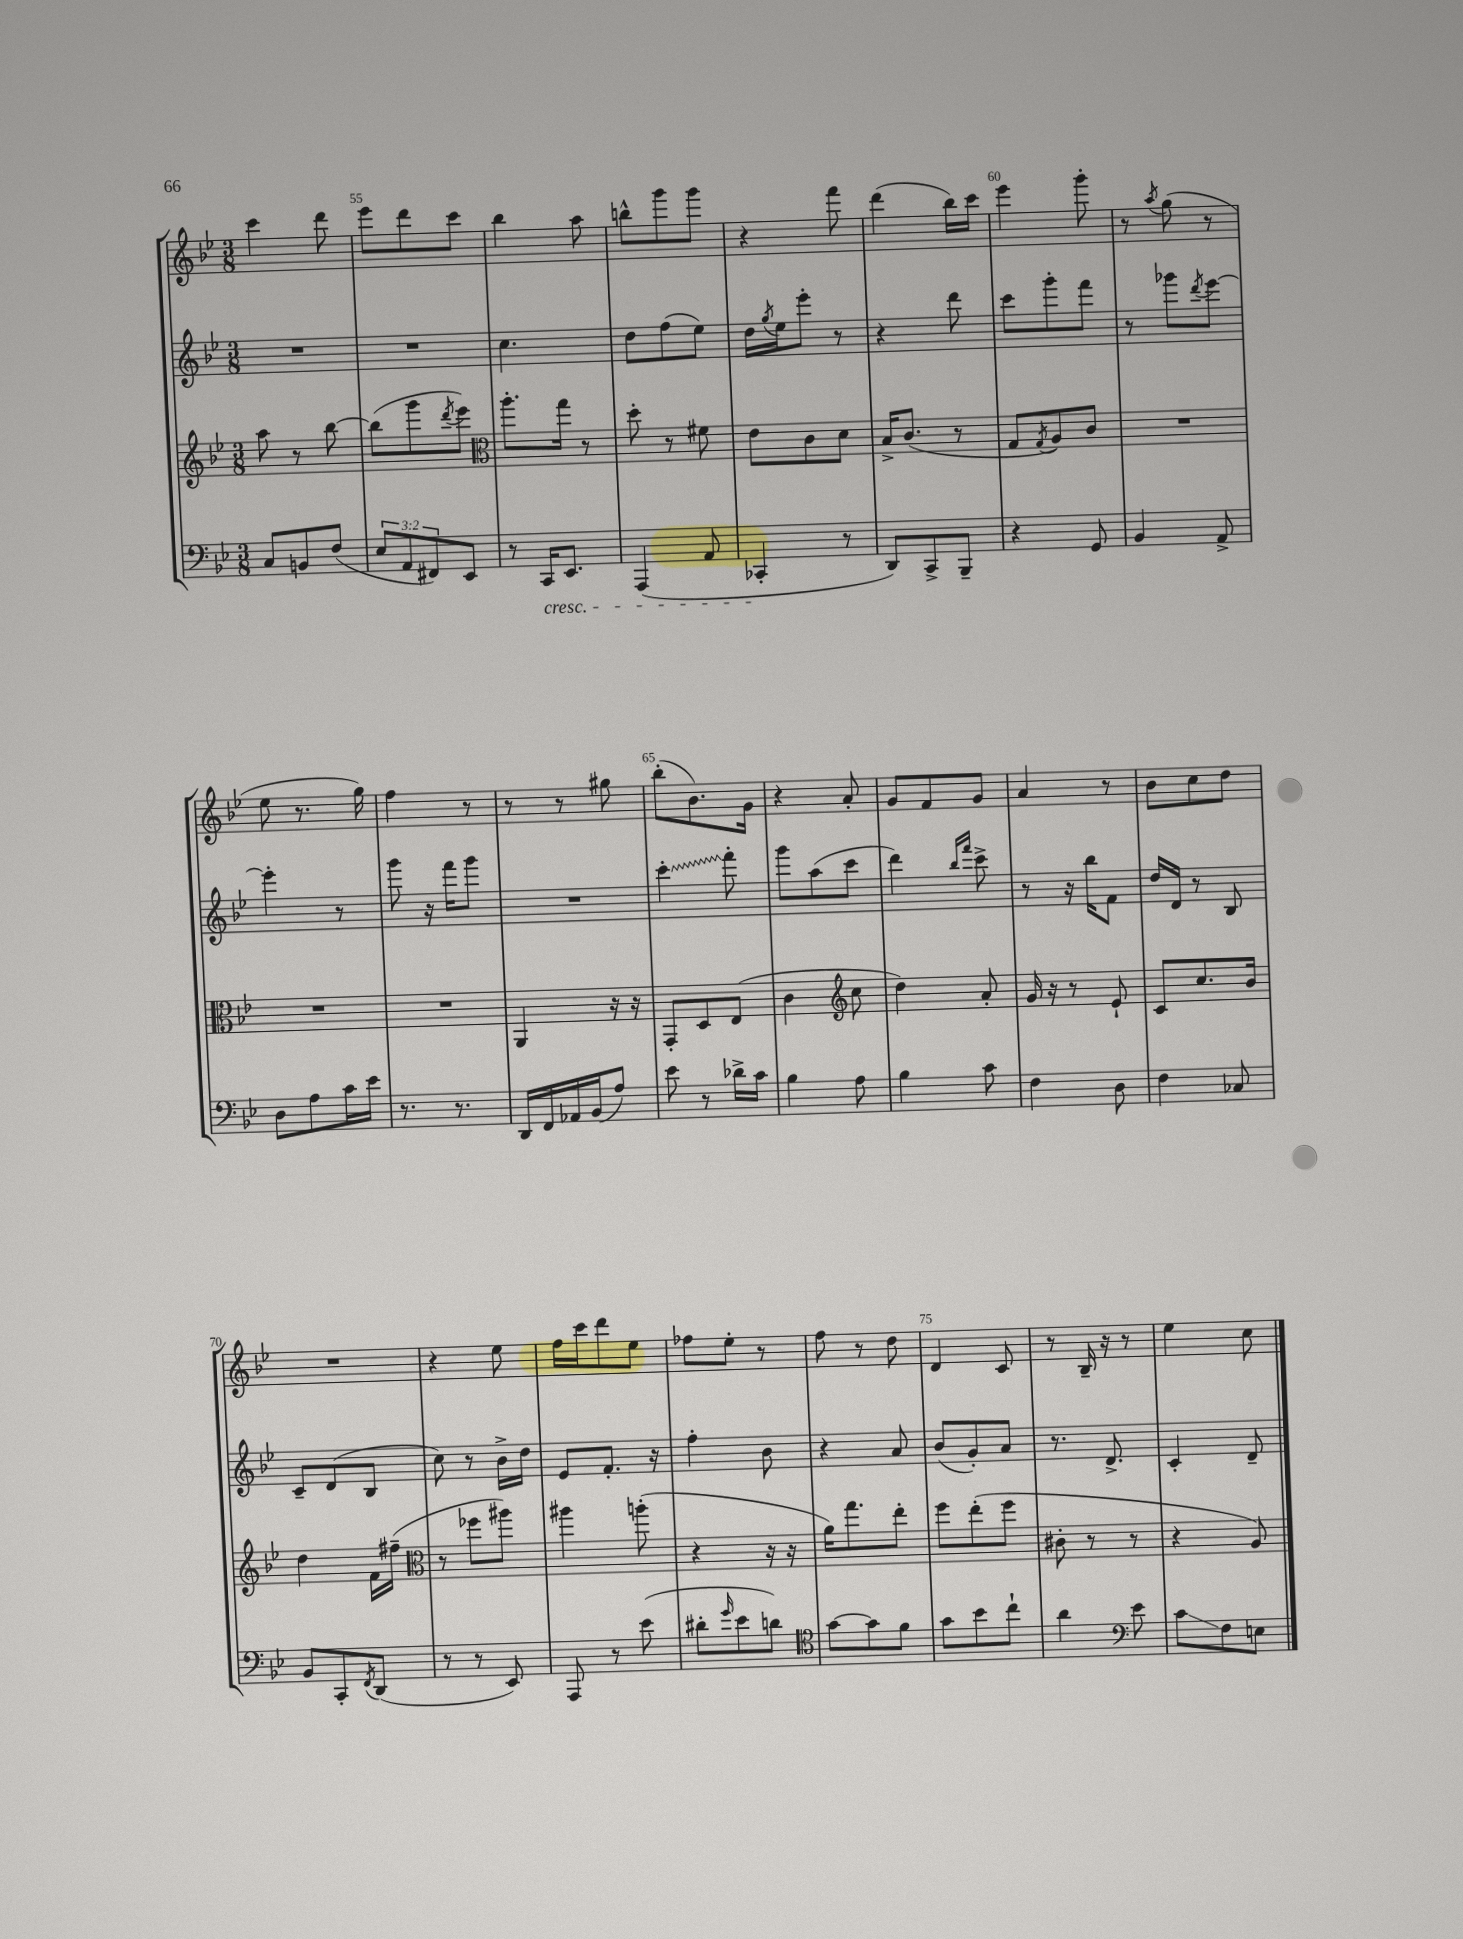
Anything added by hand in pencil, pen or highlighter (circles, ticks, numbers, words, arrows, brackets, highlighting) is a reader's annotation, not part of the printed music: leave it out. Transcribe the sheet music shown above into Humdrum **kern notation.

**kern	**kern	**kern	**kern
*staff4	*staff3	*staff2	*staff1
*clefF4	*clefG2	*clefG2	*clefG2
*k[b-e-]	*k[b-e-]	*k[b-e-]	*k[b-e-]
*M3/8	*M3/8	*M3/8	*M3/8
8C/L	8aa\	4.r	4ccc\
8BB/	8r	.	.
(8F/J	[8bb-\	.	8ddd\
=	=	=	=
12E-/L	(8bb-\]L	4.r	8eee-\L
12AA/	.	.	.
.	8ggg\	.	8ddd\
12FF#/)	.	.	.
.	8qddd/	.	.
8EE-/J	8eee-\J)	.	8ccc\J
=	=	=	=
*	*clefC3	*	*
8r	8.aa'\L	4.cc\	4bb-\
16CC/LK	.	.	.
8.EE-/J	16gg\Jk	.	.
.	8r	.	8aa\
=	=	=	=
(4AAA/	8dd'\	8dd\L	8bb^^\L
.	8r	(8ff\	8ggg\
8AA/	8f#\	8ee-\J)	8ggg\J
=	=	=	=
4CC-'/	8e-\L	16dd\LL	4r
.	.	8qgg/	.
.	.	16ee-\J	.
.	8c\	8eee-'\J	.
8r	8d\J	8r	8fff\
=	=	=	=
8DD/L)	16B-^/LK	4r	(4ddd\
.	(8.c/J	.	.
8CC^/	.	.	.
8BBB-~/J	8r	8ddd\	16bb-\LL)
.	.	.	16ccc\JJ
=	=	=	=
4r	8G/L	8ccc\L	4eee-\
.	8qG/	.	.
.	8A/)	8ggg'\	.
8GG/	8c/J	8fff\J	8ggg'\
=	=	=	=
4BB-/	4.r	8r	8r
.	.	.	8qaa/
.	.	8ggg-\L	(8gg\
.	.	8qddd/	.
8AA^/	.	[8eee-\J	8r
=	=	=	=
8D\L	4.r	4eee-'\]	8ee-\
8A\	.	.	8.r
16c\L	.	8r	.
16e-\JJ	.	.	16gg\)
=	=	=	=
8.r	4.r	8ggg\	4ff\
.	.	16r	.
8.r	.	16fff\LK	.
.	.	8ggg\J	8r
=	=	=	=
16DD/LL	4AA/	4.r	8r
16FF/	.	.	.
16AA-/	.	.	8r
(16BB-/J	.	.	.
8A/J)	16r	.	8gg#\
.	16r	.	.
=	=	=	=
8e-\	8GG'/L	4ccc'\	(8bb-'\L
8r	8D/	.	8.b-\)
16d-^\LL	(8E-/J	8fff'\	.
16c\JJ	.	.	16g\Jk
=	=	=	=
4B-\	4c\	8ggg\L	4r
.	.	(8aa\	.
*	*clefG2	*	*
8A\	8cc\	8ccc\J	8a'/
=	=	=	=
4B-\	4dd\)	4ddd\)	8g/L
.	.	.	8f/
.	.	16qqbb-/LL	.
.	.	16qqfff/JJ	.
8c\	8a'/	8ccc^\	8g/J
=	=	=	=
4F\	16g/	8r	4a/
.	16r	.	.
.	8r	16r	.
.	.	16bb-\LK	.
8D\	8e-`/	8f\J	8r
=	=	=	=
4F\	8c/L	16dd/LL	8b-\L
.	.	16d/JJ	.
.	8.cc/	8r	8cc\
8C-/	.	8B-/	8dd\J
.	16b-/Jk	.	.
=	=	=	=
8BB-/L	4dd\	8c~/L	4.r
8CC'/	.	(8d/	.
8qFF/	.	.	.
(8DD/J	16f\LL	8B-/J	.
.	(16ff#~\JJ	.	.
=	=	=	=
*	*clefC3	*	*
8r	8r	8cc\)	4r
8r	8ff-\L	8r	.
8EE-/)	8aa#\J)	16b-^\LL	8ee-\
.	.	16dd\JJ	.
=	=	=	=
8AAA/	4aa#\	8e-/L	16ff\LL
.	.	.	16ccc\J
8r	.	8.f'/J	8ddd\
(8e-\	(8aa'\	.	8ee-\J
.	.	16r	.
=	=	=	=
8d#'\L	4r	4ff'\	8ff-\L
16qqg/	.	.	.
8e-\	.	.	8ee-'\J
8d\J)	16r	8b-\	8r
.	16r	.	.
=	=	=	=
*clefC4	*	*	*
[8g\L	16a\LK)	4r	8ff\
.	8.gg\	.	.
8g\]	.	.	8r
8f\J	8ee-'\J	8a/	8dd\
=	=	=	=
8g\L	8ff\L	(8b-/L	4d/
8b-\	(8ee-'\	8g'/)	.
8cc`\J	8ff\J	8a/J	8c/
=	=	=	=
4a\	8c#'\	8.r	8r
.	8r	.	16B-~/
.	.	8.d^/	16r
*clefF4	*	*	*
8e-\	8r	.	8r
=	=	=	=
8c\L	4r	4c'/	4ee-\
8F\	.	.	.
8E\J	8A/)	8d~/	8cc\
==	==	==	==
*-	*-	*-	*-
